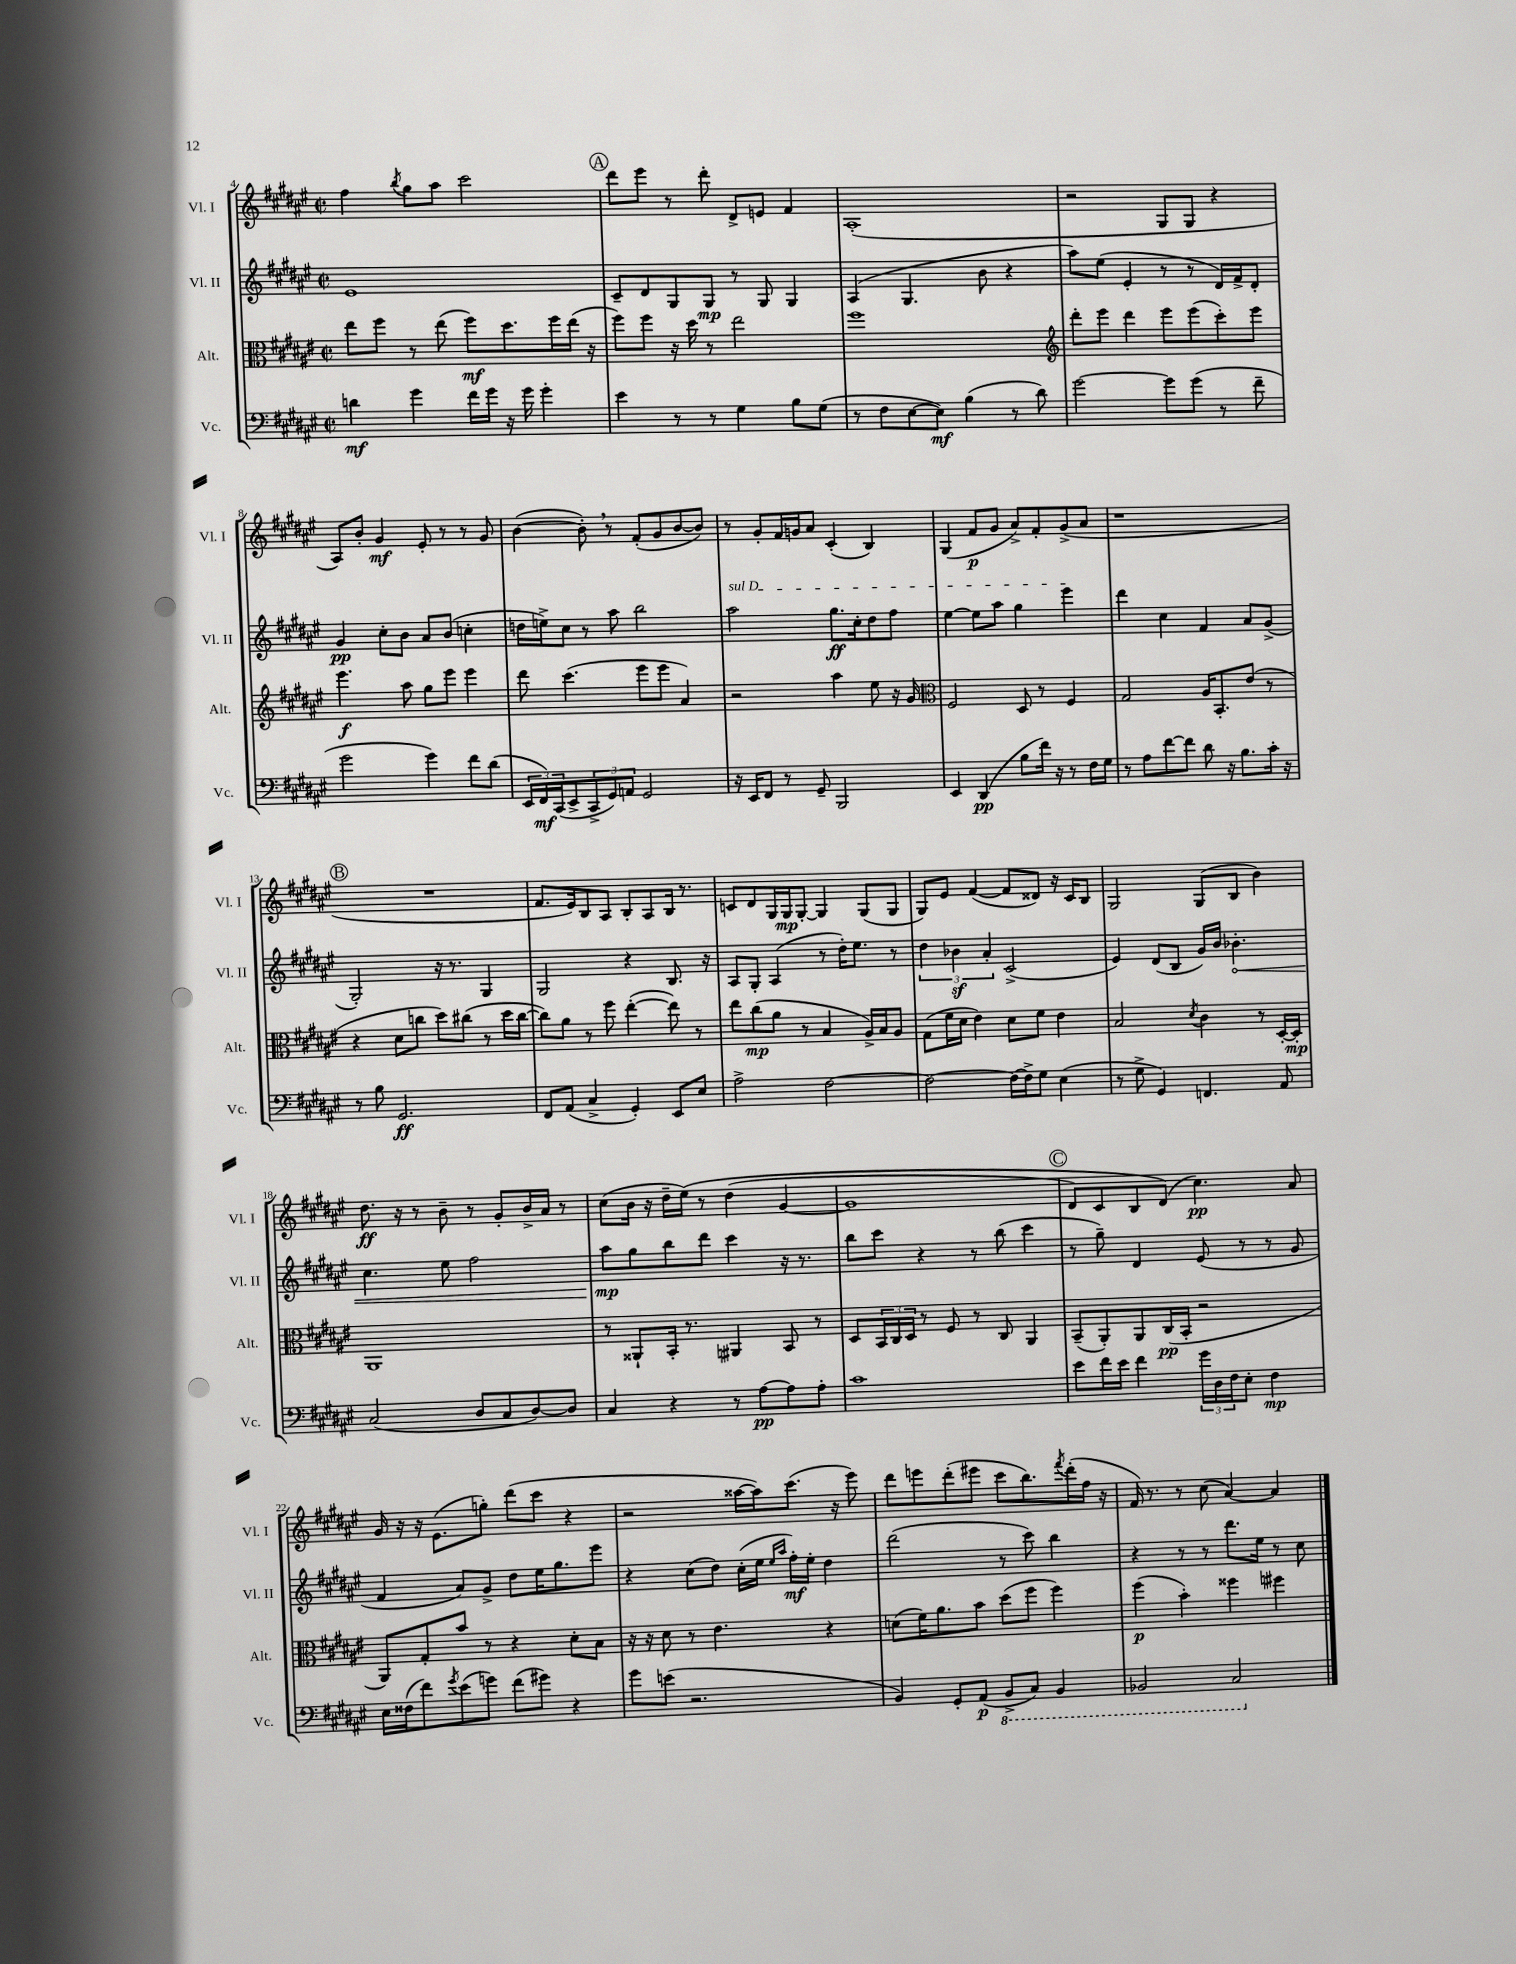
<<
\new StaffGroup <<
\new Staff = "s0" \with { instrumentName = "Vl. I" shortInstrumentName = "Vl. I" } {
    \clef treble \key fis \major \defaultTimeSignature \time 2/2
    fis''4 \acciaccatura { b''8 } gis''8 ais''8 cis'''2 |
    \mark \markup { \circle "A" } dis'''8 eis'''8 r8 dis'''8-. dis'8-> e'8 fis'4 |
    ais1-.( |
    r2 gis8 gis8 r4 |
    ais8) b'8-. gis'4\mf eis'8-. r8 r8 gis'8 |
    b'4~( b'8-.) \breathe r8 fis'8-.( gis'8 b'8~ b'8) |
    r8 gis'8-. fis'16 g'16 ais'8 cis'4-.( b4) |
    gis4( fis'8\p gis'8 ais'8->) fis'8-. gis'8->( ais'8 |
    r1 |
    \mark \markup { \circle "B" } R1 |
    fis'8. eis'16) b8 ais8 b8-. ais8 b16 r8. |
    c'8 dis'8 gis16 gis16\mp gis8~-. gis4 gis8( gis8 |
    gis8) eis'8 fis'4~( fis'8 disis'8) r16 cis'16 b8 |
    gis2 gis8( b8 b'4) |
    dis''8.\ff r16 r8 b'8-- r8 gis'8-. b'16-> ais'16 r8 |
    cis''8( b'16 r16 dis''16-- eis''16)\( r8 dis''4( gis'4~ |
    gis'1 |
    \mark \markup { \circle "C" } dis'8) cis'8 b8 dis'8(\) cis''4.\pp) ais'8 |
    gis'16 r16 r16 eis'8.( g''8-.) dis'''8( cis'''8 r4 |
    r2 aisis''16~ aisis''16) cis'''8.( r16 eis'''8) |
    dis'''8 e'''8 dis'''8-.( eis'''8 cis'''8 b''8.) \acciaccatura { fis'''8 } dis'''16-.( fis''16 r16 |
    fis'16) r8. r8 cis''8( ais'4~) ais'4 \bar "|." |
}
\new Staff = "s1" \with { instrumentName = "Vl. II" shortInstrumentName = "Vl. II" } {
    \clef treble \key fis \major \defaultTimeSignature \time 2/2
    eis'1 |
    \mark \markup { \circle "A" } cis'8-- dis'8 gis8 gis8\mp r8 gis8 gis4 |
    ais4( gis4. b'8 r4 |
    ais''8) eis''8( eis'4-. r8 r8 dis'16) fis'16-> dis'8-. |
    gis'4\pp cis''8-. b'8 ais'8 b'8( c''4-. |
    d''16 e''16->) cis''8 r8 ais''8 b''2 |
    \once \override TextSpanner.bound-details.left.text = \markup { \italic "sul D" } ais''2\startTextSpan gis''8.\ff cis''16-. dis''8 fis''8 |
    eis''4~ eis''8 ais''8 gis''4 eis'''4\stopTextSpan |
    dis'''4 cis''4 fis'4 ais'8 gis'8->( |
    \mark \markup { \circle "B" } gis2-.) r16 r8. gis4 |
    gis2 r4 b8. r16 |
    ais8 gis8-. ais4( r8 dis''16-.) eis''8. r8 |
    \tuplet 3/2 { dis''4 bes'4\sf ais'4-. } cis'2->( |
    eis'4) dis'8( b8 gis'16) b'16 \once \override Hairpin.circled-tip = ##t bes'4.-.\< |
    cis''4. eis''8 fis''2 |
    ais''8\mp\! gis''8 b''8 dis'''8 cis'''4 r16 r8. |
    b''8 cis'''8 r4 r8 b''8( cis'''4 |
    \mark \markup { \circle "C" } r8 gis''8--) dis'4 eis'8( r8 r8 gis'8 |
    fis'4 ais'8) gis'8-> dis''8 eis''16 gis''8. eis'''8 |
    r4 cis''8( dis''8) cis''16-.( eis''16 \grace { eis''16 ais''16 } fis''16-.\mf) eis''16-. dis''4 |
    dis'''2( r8 cis'''8) b''4 |
    r4 r8 r8 dis'''8. eis''16 r8 cis''8 \bar "|." |
}
\new Staff = "s2" \with { instrumentName = "Alt." shortInstrumentName = "Alt." } {
    \clef alto \key fis \major \defaultTimeSignature \time 2/2
    eis''8 fis''8 r8 eis''8( fis''8\mf) dis''8. fis''16 eis''16( r16 |
    \mark \markup { \circle "A" } fis''8) fis''8 r16 dis''16 r8 eis''2 |
    fis''1 |
    \clef treble dis'''8-. eis'''8 dis'''4 eis'''8 eis'''8( cis'''8-.) eis'''8 |
    eis'''4.\f ais''8 gis''8 eis'''8 eis'''4 |
    dis'''8 cis'''4.( eis'''8 eis'''8 ais'4) |
    r2 ais''4 eis''8 r16 gis'16 |
    \clef alto fis2 dis8 r8 fis4 |
    gis2 ais16 b,8.-. eis'8( r8 |
    \mark \markup { \circle "B" } r4 dis'8 c''8 dis''8) cis''8( r8 dis''16 cis''16~ |
    cis''8) ais'8 r8 fis''8 eis''4~-.( eis''8) r8 |
    eis''8 cis''8\mp( ais'8 r8 b4 ais16->) b16 ais8 |
    gis8( fis'16 dis'16 eis'4) dis'8 fis'8 eis'4 |
    b2 \acciaccatura { dis'8 } cis'4 r8 dis16~-. dis16-.\mp |
    ais,1 |
    r8 aisis,8-! b,16-. r8. ais,4 b,8 r8 |
    dis8 \tuplet 3/2 { b,16 cis16 dis16 } r8 fis8 r8 cis8 ais,4 |
    \mark \markup { \circle "C" } b,8--( ais,8-.) ais,8 cis16\pp( b,16-. r2 |
    ais,8) gis8-. b'8 r8 r4 dis'8-. b8 |
    r16 r16 dis'8 r8 eis'4. r4 |
    d'8( fis'16) ais'8. b'8 dis''8( fis''8 fis''4) |
    fis''4\p( b'4-.) fisis''4 fis''4 \bar "|." |
}
\new Staff = "s3" \with { instrumentName = "Vc." shortInstrumentName = "Vc." } {
    \clef bass \key fis \major \defaultTimeSignature \time 2/2
    d'4\mf gis'4 fis'16 gis'16 r16 gis'16 gis'4-. |
    \mark \markup { \circle "A" } eis'4 r8 r8 gis4 b8 gis8( |
    r8 fis8 eis8~ eis8\mf) b4( r8 dis'8) |
    gis'2~ gis'8 gis'8( r8 fis'8-- |
    gis'2 gis'4) fis'8 dis'8( |
    \tuplet 3/2 { eis,16 fis,16\mf) cis,16( } eis,8-> \tuplet 3/2 { cis,8-> gis,8) a,8 } gis,2 |
    r16 eis,16 fis,8 r8 gis,8-- b,,2 |
    eis,4 dis,4\pp( b8 fis'16) r16 r8 fis16 gis16 |
    r8 ais8 fis'8~ fis'8 dis'8 r16 b8. cis'16-. r16 |
    \mark \markup { \circle "B" } r8 b8 gis,2.\ff |
    fis,8 ais,8( cis4-> gis,4-.) eis,8 eis8 |
    ais2-> fis2~ |
    fis2~ fis16~ fis16-> gis8 eis4( |
    r8 gis8-> gis,4) f,4. ais,8 |
    cis2( dis8 cis8 dis8~) dis8 |
    cis4 r4 r8 ais8~\pp ais8 ais8-. |
    cis'1 |
    \mark \markup { \circle "C" } eis'8 fis'16 eis'16 fis'4 \tuplet 3/2 { gis'16 dis16 fis16 } eis8-. fis4\mp |
    eis16 fisis16( fis'8) \acciaccatura { gis'8 } eis'8( g'8) fis'8( gis'8) r4 |
    gis'8 e'8( r2. |
    b,4) gis,8-. ais,8\p( \ottava #-1 b,,8-> cis,8) b,,4 |
    bes,,2 cis,2 \ottava #0 \bar "|." |
}
>>
>>
\layout { \context { \Score currentBarNumber = #4 } }
